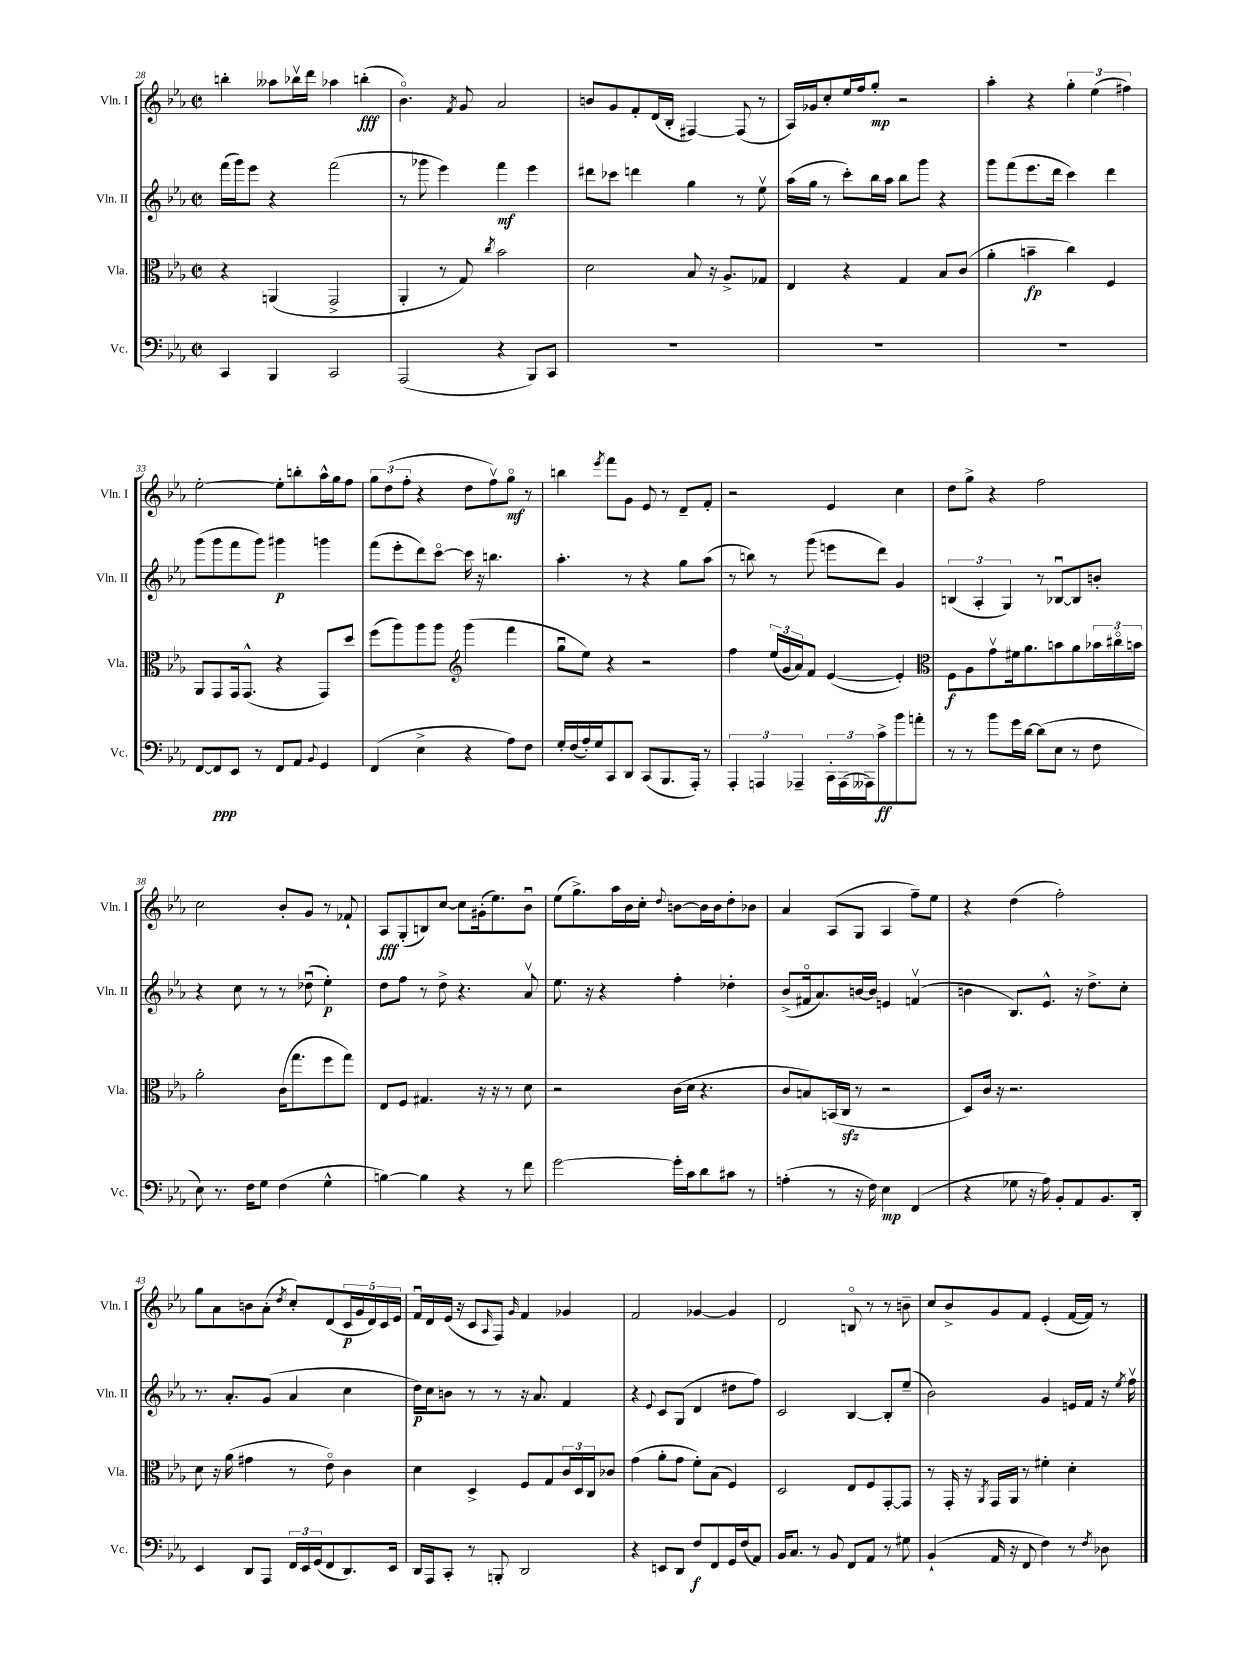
<<
\new StaffGroup <<
\new Staff = "s0" \with { instrumentName = "Vln. I" shortInstrumentName = "Vln. I" } {
    \clef treble \key ees \major \defaultTimeSignature \time 2/2
    b''4-. aeses''8 bes''16\upbow d'''16 aes''4 b''4-.\fff( |
    bes'4.\flageolet) \acciaccatura { f'8 } g'8 aes'2 |
    b'8 g'8 f'8-. d'16( bes16-. fis4~) fis8( r8 |
    aes16) ges'16 c''8-. ees''16 f''16 g''8-.\mp r2 |
    aes''4-. r4 \tuplet 3/2 { g''4-. ees''4( fis''4) } |
    ees''2~-. ees''8-. b''8-. aes''16-^ g''16 f''8 |
    \tuplet 3/2 { g''8 d''8( f''8-. } r4 d''8 f''8\upbow) g''8\flageolet\mf r8 |
    b''4 \acciaccatura { ees'''8 } f'''8 g'8 ees'8 r8 d'8-- f'8-. |
    r2 ees'4 c''4 |
    d''8 g''8-> r4 f''2 |
    c''2 bes'8-. g'8 r8 fes'8-! |
    aes8\fff g8-.( b8) c''8~ c''8 gis'16-.( ees''8.) bes'8\downbow |
    ees''8( g''8.->) aes''16 bes'16 c''16-. \appoggiatura { d''8 } b'8~ b'16 b'16 d''8-. bes'8 |
    aes'4 aes8( g8 aes4 f''8--) ees''8 |
    r4 d''4( f''2-.) |
    g''8 aes'8 b'8 aes'8-.( \acciaccatura { d''8 } c''8-.) d'8( \tuplet 5/4 { c'16\p g'16 d'16) c'16 ees'16 } |
    f'16\downbow d'16 ees'16( r16 c'8 \grace { aes16 } f8) \grace { g'16 } f'4 ges'4 |
    f'2 ges'4~ ges'4 |
    d'2 b8\flageolet r8 r8 b'8-- |
    c''8 bes'8-> g'8 f'8 ees'4-.( f'16~ f'16) r8 \bar "|." |
}
\new Staff = "s1" \with { instrumentName = "Vln. II" shortInstrumentName = "Vln. II" } {
    \clef treble \key ees \major \defaultTimeSignature \time 2/2
    f'''16( g'''16) ees'''8 r4 f'''2( |
    r8 ges'''8 ees'''4) f'''4\mf ees'''4 |
    dis'''8 ces'''8 d'''4 g''4 r8 ees''8\upbow |
    aes''16( g''16 r8 c'''8-.) bes''16 aes''16 bes''8 g'''8 r4 |
    g'''8 f'''8( ees'''8. d'''16 c'''4) d'''4 |
    g'''8( g'''8 f'''8 g'''8) gis'''4\p g'''4 |
    f'''8( ees'''8-. d'''8) c'''8~\flageolet c'''16 r16 b''4. |
    aes''4.-. r8 r4 g''8 aes''8( |
    r8 b''8) r8 g'''8( e'''8 d'''8) g'4 |
    \tuplet 3/2 { b4( aes4-. g4) } r8 bes8~\downbow bes8 b'8-. |
    r4 c''8 r8 r8 des''8\downbow( ees''4-.\p) |
    d''8 f''8 r8 d''8-> r4. aes'8\upbow |
    ees''8. r16 r4 f''4-. des''4-. |
    bes'8->( fis'16\flageolet aes'8.) b'16~ b'16 e'4 f'4\upbow( |
    b'4 bes8.) ees'8.-^ r16 d''8.-> c''8-. |
    r8. aes'8.-. g'8( aes'4 c''4 |
    d''16\p) c''16 b'8 r8 r8 r16 aes'8. f'4 |
    r4 \appoggiatura { ees'8 } c'8 g8( d'4 dis''8 f''8) |
    c'2 bes4~ bes8-. ees''8--( |
    bes'2) g'4 e'16 f'16 r16 \acciaccatura { ees''8 } f''16\upbow \bar "|." |
}
\new Staff = "s2" \with { instrumentName = "Vla." shortInstrumentName = "Vla." } {
    \clef alto \key ees \major \defaultTimeSignature \time 2/2
    r4 a,4( g,2-> |
    aes,4-. r8 g8) \acciaccatura { c''8 } bes'2 |
    d'2 bes8 r16 aes8.-> ges8 |
    ees4 r4 g4 bes8 c'8( |
    aes'4-. b'4--\fp c''4) f4 |
    aes,8 g,8 g,16 g,8.-^( r4 g,8) d''8 |
    f''8( aes''8) aes''8 aes''8 \clef treble g'''4( f'''4 |
    g''8\downbow ees''8) r4 r2 |
    f''4 \tuplet 3/2 { ees''16( g'16 aes'16) } f'8 ees'4~( ees'4-.) |
    \clef alto f8\f aes8 g'8\upbow fis'16 aes'8. b'8 aes'8 \tuplet 3/2 { bes'16 cis''16\flageolet b'16 } |
    aes'2-. c'16( g''8. f''8 g''8) |
    ees8 f8 gis4. r16 r16 r8 d'8 |
    r2 c'16( d'16 r4. |
    c'8 b8) b,16( c16\sfz r8 r2 |
    d8) c'16 r16 r2. |
    d'8 r16 aes'16( gis'4 r8 ees'8\flageolet) c'4 |
    d'4 d4-> f8 g8 \tuplet 3/2 { c'16 d16 c16 } ces'8 |
    g'4( aes'8-. g'8 f'8-.) bes8( f4) |
    d2 ees8 f8 g,8~-. g,8 |
    r8 g,16-. r16 \acciaccatura { aes,8 } g,16 aes,16 r8 fis'4-. d'4-. \bar "|." |
}
\new Staff = "s3" \with { instrumentName = "Vc." shortInstrumentName = "Vc." } {
    \clef bass \key ees \major \defaultTimeSignature \time 2/2
    c,4 bes,,4 c,2 |
    aes,,2( r4 bes,,8) c,8 |
    R1 |
    R1 |
    R1 |
    f,8~ f,8\ppp ees,8 r8 f,8 aes,8 \appoggiatura { bes,8 } g,4 |
    f,4( ees4-> r4 aes8) f8 |
    g16-. f16( aes16-.) g16 c,8 d,8 c,8( bes,,8. aes,,16-.) r8 |
    \tuplet 3/2 { aes,,4-. a,,4 aes,,4-- } \tuplet 3/2 { c,16-. aes,,16( aeses,,16) } c'8->\ff bes'8 a'8-. |
    r8 r8 bes'8 g'16 d'16~ d'8( ees8 r8 f8 |
    ees8) r8. f16 g8 f4( g4-^ |
    b4~) b4 r4 r8 f'8 |
    g'2~ g'16-. c'16 d'8 cis'8 r8 |
    a4-.( r8 r16 f16) ees4\mp f,4( |
    r4 ges8 r16 aes16) bes,8-. aes,8 bes,8. d,16-. |
    ees,4 d,8 aes,,8 \tuplet 3/2 { f,16 ees,16 g,16( } f,8 d,8.) ees,16 |
    d,16 aes,,16 c,8-. r8 b,,8-. d,2 |
    r4 e,8 d,8 f8\f f,8 g,16 f16( aes,8) |
    bes,16 c8. r8 bes,8 f,8 aes,8 r8 gis8 |
    bes,4-!( aes,16 r16 f,8 f4) r8 \acciaccatura { f8 } des8 \bar "|." |
}
>>
>>
\layout { \context { \Score currentBarNumber = #28 } }
